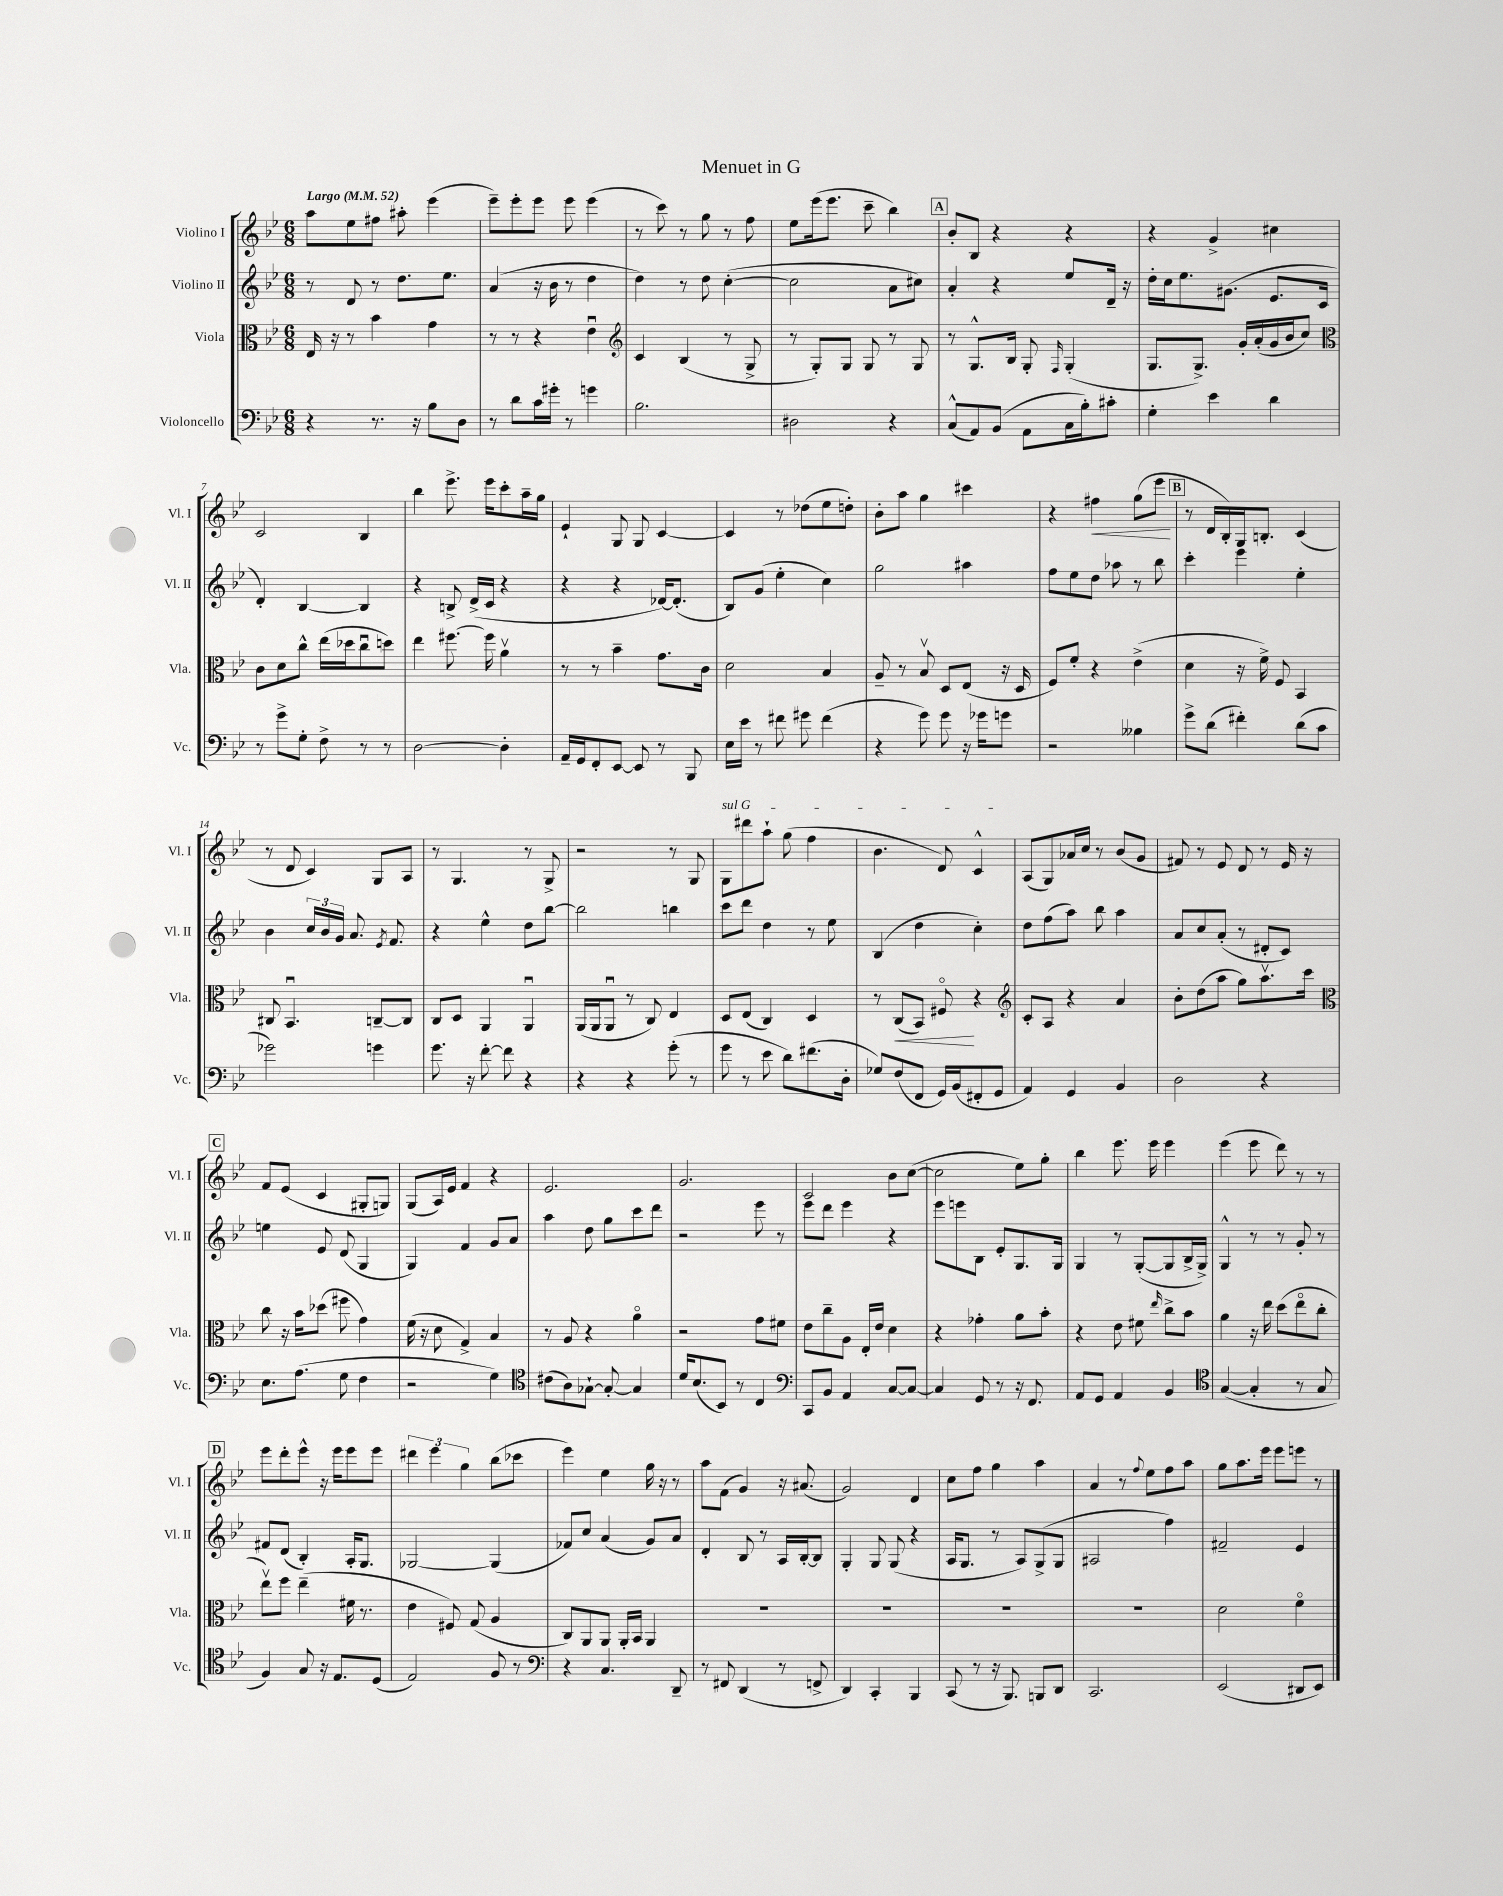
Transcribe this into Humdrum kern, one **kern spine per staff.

**kern	**kern	**dynam	**kern	**kern	**dynam
*part4	*part3	*part3	*part2	*part1	*part1
*staff4	*staff3	*staff3	*staff2	*staff1	*staff1
*I"Violoncello	*I"Viola	*	*I"Violino II	*I"Violino I	*
*I'Vc.	*I'Vla.	*	*I'Vl. II	*I'Vl. I	*
*clefF4	*clefC3	*	*clefG2	*clefG2	*
*k[b-e-]	*k[b-e-]	*	*k[b-e-]	*k[b-e-]	*
*M6/8	*M6/8	*	*M6/8	*M6/8	*
*MM52	*MM52	*	*MM52	*MM52	*
=1	=1	=1	=1	=1	=1
!	!	!	!	!LO:TX:a:B:t=Largo	!
4r	16E-/	.	8r	8aa\L	.
.	16r	.	.	.	.
.	8r	.	8d/	8ee-\	.
8.r	4b-\	.	8r	8ff#X\J	.
.	.	.	8.dd\L	8aa#X'\	.
16r	.	.	.	.	.
8B-\L	4g\	.	.	(4eee-\	.
.	.	.	8.ee-\J	.	.
8D\J	.	.	.	.	.
=2	=2	=2	=2	=2	=2
8r	8r	.	(4a/	8eee-~\L)	.
8d\L	8r	.	.	8eee-'\	.
16c\L	4r	.	16r	8eee-\J	.
16g#X'\JJ	.	.	16b-\	.	.
8r	.	.	8r	8eee-\	.
4gn\	4e-u\	.	4dd\	(4eee-\	.
=3	=3	=3	=3	=3	=3
*	*clefG2	*	*	*	*
2.B-\	4c/	.	4dd\)	8r	.
.	.	.	.	8ccc\)	.
.	(4B-/	.	8r	8r	.
.	.	.	8dd\	8gg\	.
.	8r	.	([4cc'\	8r	.
.	8G^/	.	.	8ff\	.
=4	=4	=4	=4	=4	=4
2D#X\	8r	.	2cc\]	8ee-\L	.
.	8G'/L)	.	.	(16eee-\k	.
.	.	.	.	8.eee-\J	.
.	8G/J	.	.	.	.
.	8G/	.	.	8ccc~\	.
4r	8r	.	8a\L	4bb-\)	.
.	8G/	.	8cc#X\J)	.	.
!!LO:REH:place=s1:t=A
=5	=5	=5	=5	=5	=5
(8C^^/L	8r	.	4a'/	8b-'/L	.
8AA/)	8.G^^/L	.	.	8B-/J	.
(8BB-/J	.	.	4r	4r	.
.	16B-/Jk	.	.	.	.
8AA\L	8G'/	.	.	.	.
.	16qqF/	.	.	.	.
16C\L	(4G'/	.	8ee-/L	4r	.
16B-'\J)	.	.	.	.	.
8c#X'\J	.	.	16d~/Jk	.	.
.	.	.	16r	.	.
=6	=6	=6	=6	=6	=6
4G'\	8.G/L	.	16dd'\LL	4r	.
.	.	.	16cc\J	.	.
.	.	.	8.ee-\	.	.
.	8.G^/J)	.	.	.	.
4e-\	.	.	.	4g^/	.
.	.	.	(8.g#X\J	.	.
.	16g'/LL	.	.	.	.
.	(16a'/	.	.	.	.
4d\	16g/	.	8.e-/L	4cc#X\	.
.	16b-/J	.	.	.	.
.	8cc/J)	.	.	.	.
.	.	.	16c/Jk	.	.
!!LO:LB:g=z
=7	=7	=7	=7	=7	=7
*	*clefC3	*	*	*	*
8r	8c\L	.	4d'/)	2c/	.
8g^\L	8d\	.	.	.	.
8G'\J	8cc^^\J	.	[4B-/	.	.
8F^\	(16ee-\LL	.	.	.	.
.	16dd-X\J	.	.	.	.
8r	8ccu\	.	4B-/]	4B-/	.
8r	8ddn\J)	.	.	.	.
=8	=8	=8	=8	=8	=8
[2D\	4ee-\	.	4r	4bb-\	.
.	[8.ff#X\	.	8Bn^/	8.eee-^\	.
.	.	.	(16d^/LL	.	.
.	16ff#\]	.	16c/JJ	16eee-\KL	.
4D'\]	4av\	.	4r	8ccc'\	.
.	.	.	.	16aa~\L	.
.	.	.	.	16gg\JJ	.
=9	=9	=9	=9	=9	=9
16AA~/LL	8r	.	4r	4e-`/	.
16GG/J	.	.	.	.	.
8FF'/	8r	.	.	.	.
[8EE-/J	4b-~\	.	4r	8G/	.
8EE-/]	.	.	.	8G/	.
8r	8.g\L	.	[16d-X/KL)	[4c/	.
.	.	.	(8.d-'/J]	.	.
8BBB-/	.	.	.	.	.
.	16c\Jk	.	.	.	.
=10	=10	=10	=10	=10	=10
16E-\LL	2d\	.	8B-/L)	4c/]	.
16e-\JJ	.	.	.	.	.
8r	.	.	(8g/J	.	.
8f#X\	.	.	4ee-'\	8r	.
8g#X\	.	.	.	(8dd-X\L	.
(4f#\	4B-/	.	4cc\)	8ee-\	.
.	.	.	.	8ddn'\J)	.
=11	=11	=11	=11	=11	=11
4r	8A~/	.	2gg\	8b-'\L	.
.	8r	.	.	8aa\J	.
8g\)	8B-v/	.	.	4gg\	.
8g\	8D/L	.	.	.	.
16r	(8E-/J	.	4aa#X\	4ccc#X\	.
16g-X\KL	.	.	.	.	.
8gn\J	16r	.	.	.	.
.	16D/	.	.	.	.
=12	=12	=12	=12	=12	=12
2r	8F/L)	.	8ff\L	4r	.
.	8f'/J	.	8ee-\	.	.
!	!	!	!	!	!LO:HP:b
.	4r	.	8dd\J	4ff#X\	<
.	.	.	8aa-X\	.	.
4B--X\	(4e-^\	.	8r	(8gg\L	.
.	.	.	8bb-\	8eee-\J	.
.	.	.	.	.	[
!!LO:REH:place=s1:t=B
=13	=13	=13	=13	=13	=13
8g^\L	4d\	.	4ccc'\	8r	.
(8d\J	.	.	.	16d/LL	.
.	.	.	.	16B-'/)	.
4f#X'\)	16r	.	4eee-\	16G/J	.
.	16f^\)	.	.	8.Bn'/J	.
.	8F/	.	.	.	.
(8d\L	4BB-/	.	4ee-'\	(4c/	.
8c\J	.	.	.	.	.
!!LO:LB:g=z
=14	=14	=14	=14	=14	=14
2g-X\)	8C#X/	.	4b-\	8r	.
.	4.BB-u/	.	.	8d/	.
.	.	.	24cc/LL	4c/)	.
.	.	.	24b-/	.	.
.	.	.	24g/JJ	.	.
.	.	.	8.a/	.	.
4gn\	[8Cn~/L	.	.	8G/L	.
.	.	.	8qe-/	.	.
.	.	.	8.f/	.	.
.	8C/J]	.	.	8A/J	.
=15	=15	=15	=15	=15	=15
8.g\	8C/L	.	4r	8r	.
.	8D/J	.	.	4.G/	.
16r	.	.	.	.	.
[8f'\	4AA/	.	4ee-^^\	.	.
8f\]	.	.	.	.	.
4r	4AAu/	.	8dd\L	8r	.
.	.	.	[8bb-\J	8G^/	.
=16	=16	=16	=16	=16	=16
4r	(16AA/LL	.	2bb-\]	2r	.
.	16AA/J	.	.	.	.
.	8AAu/J	.	.	.	.
4r	8r	.	.	.	.
.	8C/)	.	.	.	.
(8g'\	4E-/	.	4bbn\	8r	.
8r	.	.	.	8G/	.
=17	=17	=17	=17	=17	=17
!	!	!	!	!LO:TX:a:i:t=sul G	!
8g\	8D/L	.	8ccc\L	8G\L	.
8r	(8E-/J	.	8ddd\J	8ddd#X\	.
8e-\	4C/)	.	4dd\	8aa`\J	.
8d\L)	.	.	.	(8gg\	.
(8.f#X\	4D/	.	8r	4ff\	.
.	.	.	8ee-\	.	.
16D'\Jk	.	.	.	.	.
=18	=18	=18	=18	=18	=18
8G-X/L)	8r	.	(4B-/	4.b-\	.
!	!	!LO:HP:b	!	!	!
(8F/	(8C/L	<	.	.	.
8FF/J	8BB-/J)	.	4dd\	.	.
16GG/LL)	8F#X/	.	.	8d/)	.
(16BB-/J	.	.	.	.	.
8FF#X'/	4r	[	4cc'\)	4c^^/	.
8GG/J	.	.	.	.	.
=19	=19	=19	=19	=19	=19
*	*clefG2	*	*	*	*
4AA/)	8c'/L	.	8dd\L	(8A/L	.
.	8A/J	.	(8ff\	8G/)	.
4GG/	4r	.	8aa\J)	16a-X/L	.
.	.	.	.	16cc/JJ	.
.	.	.	8bb-\	8r	.
4BB-/	4a/	.	4aa\	(8b-/L	.
.	.	.	.	8g/J	.
=20	=20	=20	=20	=20	=20
2D\	8b-'\L	.	8a/L	8f#X/)	.
.	(8dd\	.	8cc/	8r	.
.	8aa\J	.	(8a'/J	8e-/	.
.	8gg\L)	.	8r	8d/	.
4r	8.aav\	.	8d#X'/L	8r	.
.	.	.	8c/J)	16e-/	.
.	16ccc\Jk	.	.	16r	.
!!LO:LB:g=z
!!LO:REH:place=s1:t=C
=21	=21	=21	=21	=21	=21
*	*clefC3	*	*	*	*
8.E-\L	8cc\	.	4een\	8f/L	.
.	16r	.	.	(8e-/J	.
(8.A\J	16b-\KL	.	.	.	.
.	(8dd-X\J	.	8e-/	4c/	.
8G\	8ff#X\	.	(8d/	.	.
4F\	4g\)	.	4G/	8G#X'/L	.
.	.	.	.	8Gn/J)	.
=22	=22	=22	=22	=22	=22
2r	(16f\	.	4G/)	(8G/L	.
.	16r	.	.	.	.
.	8d\	.	.	16A/L)	.
.	.	.	.	16e-/JJ	.
.	4G^/)	.	4f/	4f/	.
4G\)	4B-/	.	8g/L	4r	.
.	.	.	8a/J	.	.
=23	=23	=23	=23	=23	=23
*clefC4	*	*	*	*	*
(8c#X\L	8r	.	4aa\	2.e-/	.
8A\)	8A/	.	.	.	.
[8G-X`\J	4r	.	8dd\	.	.
8G-'/_	.	.	8gg\L	.	.
4G-/]	4a\	.	8ccc\	.	.
.	.	.	8ddd\J	.	.
=24	=24	=24	=24	=24	=24
16d/KL	2r	.	2r	2.g/	.
(8.B-/	.	.	.	.	.
8BB-/J)	.	.	.	.	.
8r	.	.	.	.	.
4C/	8g\L	.	8eee-\	.	.
.	8f#X\J	.	8r	.	.
=25	=25	=25	=25	=25	=25
*clefF4	*	*	*	*	*
8CC/L	8e-\L	.	8eee-\L	2c/	.
8BB-/J	8cc~\	.	8ddd\J	.	.
4AA/	8A\J	.	4eee-\	.	.
.	16E-'/LL	.	.	.	.
.	16e-/JJ	.	.	.	.
[8C/L	4d\	.	4r	8b-\L	.
8C/J_	.	.	.	([8cc\J	.
=26	=26	=26	=26	=26	=26
4C/]	4r	.	8eee-\L	2cc\]	.
.	.	.	8eeen\	.	.
8GG/	4g-X'\	.	8B-\J	.	.
8r	.	.	8e-'/L	.	.
16r	8a\L	.	8.G/	8ee-\L)	.
8.FF/	.	.	.	.	.
.	8b-'\J	.	.	8gg'\J	.
.	.	.	16G/Jk	.	.
=27	=27	=27	=27	=27	=27
8AA/L	4r	.	4G/	4bb-\	.
8GG/J	.	.	.	.	.
4AA/	8e-\	.	8r	8.eee-\	.
.	8f#X\	.	([8G'/L	.	.
.	.	.	.	16eee-\	.
.	16qqee-/	.	.	.	.
4BB-/	8cc^\L	.	8G/]	4eee-\	.
.	8b-\J	.	16B-^/L	.	.
.	.	.	16G^/JJ)	.	.
=28	=28	=28	=28	=28	=28
*clefC4	*	*	*	*	*
([4G/	4a\	.	4G^^/	(4eee-\	.
4G'/]	16r	.	8r	8eee-\	.
.	16ee-\	.	.	.	.
.	(8dd\L	.	8r	8ddd\)	.
8r	8ee-\	.	8g'/	8r	.
8G/	8cc'\J	.	8r	8r	.
!!LO:LB:g=z
!!LO:REH:place=s1:t=D
=29	=29	=29	=29	=29	=29
4F/)	8ee-v\L)	.	8f#X/L	8eee-\L	.
.	8ff\J	.	(8d/J	8ddd'\	.
8G/	(4ee-~\	.	4B-'/)	8eee-^^\J	.
16r	.	.	.	16r	.
8.E-/L	.	.	.	16eee-\KL	.
.	16f#X\	.	16A'/KL	8eee-\	.
.	8.r	.	8.G/J	.	.
(8D/J	.	.	.	8eee-\J	.
=30	=30	=30	=30	=30	=30
2E-/)	4e-\	.	[2G-X/	6ddd#X\	.
.	.	.	.	6eee-\	.
.	8F#X/)	.	.	.	.
.	.	.	.	6gg\	.
.	(8G/	.	.	.	.
8F/	4A/	.	(4G-/]	(8bb-\L	.
8r	.	.	.	8ccc-X\J	.
=31	=31	=31	=31	=31	=31
*clefF4	*	*	*	*	*
4r	8C/L)	.	8f-X/L)	4eee-\)	.
.	8AA/	.	8cc/J	.	.
4.C/	8AA/J	.	(4a/	4ee-\	.
.	16AA'/LL	.	.	.	.
.	16BB-/JJ	.	.	.	.
.	4AA/	.	8g/L)	16gg\	.
.	.	.	.	16r	.
8DD~/	.	.	8a/J	8r	.
=32	=32	=32	=32	=32	=32
8r	2.r	.	4d'/	8aa\L	.
8FF#X/	.	.	.	(8f\J	.
(4DD/	.	.	8B-/	4g/)	.
.	.	.	8r	.	.
8r	.	.	16A/LL	16r	.
.	.	.	[16B-'/J	(8.a#X/	.
8FFn^/	.	.	8B-/J]	.	.
=33	=33	=33	=33	=33	=33
4DD/)	2.r	.	4G'/	2g/)	.
4CC'/	.	.	8G/	.	.
.	.	.	(8G/	.	.
4BBB-/	.	.	4r	4d/	.
=34	=34	=34	=34	=34	=34
(8CC/	2.r	.	16A/KL	8cc\L	.
.	.	.	8.G/J	.	.
8r	.	.	.	8ff\J	.
16r	.	.	8r	4gg\	.
8.BBB-/)	.	.	.	.	.
.	.	.	8A/L)	.	.
8BBBn/L	.	.	(8G^/	4aa\	.
8DD/J	.	.	8G/J	.	.
=35	=35	=35	=35	=35	=35
2.CC/	2.r	.	2A#X/	4a/	.
.	.	.	.	8r	.
.	.	.	.	8qqff/	.
.	.	.	.	8ee-\L	.
.	.	.	4ff\)	8ff\	.
.	.	.	.	8aa\J	.
=36	=36	=36	=36	=36	=36
(2EE-/	2d\	.	2f#X~/	8gg\L	.
.	.	.	.	8.aa\	.
.	.	.	.	16eee-\Jk	.
.	.	.	.	8eee-\L	.
8DD#X/L	4f\	.	4e-/	8eeen\J	.
8EE-/J)	.	.	.	8r	.
==	==	==	==	==	==
*-	*-	*-	*-	*-	*-
